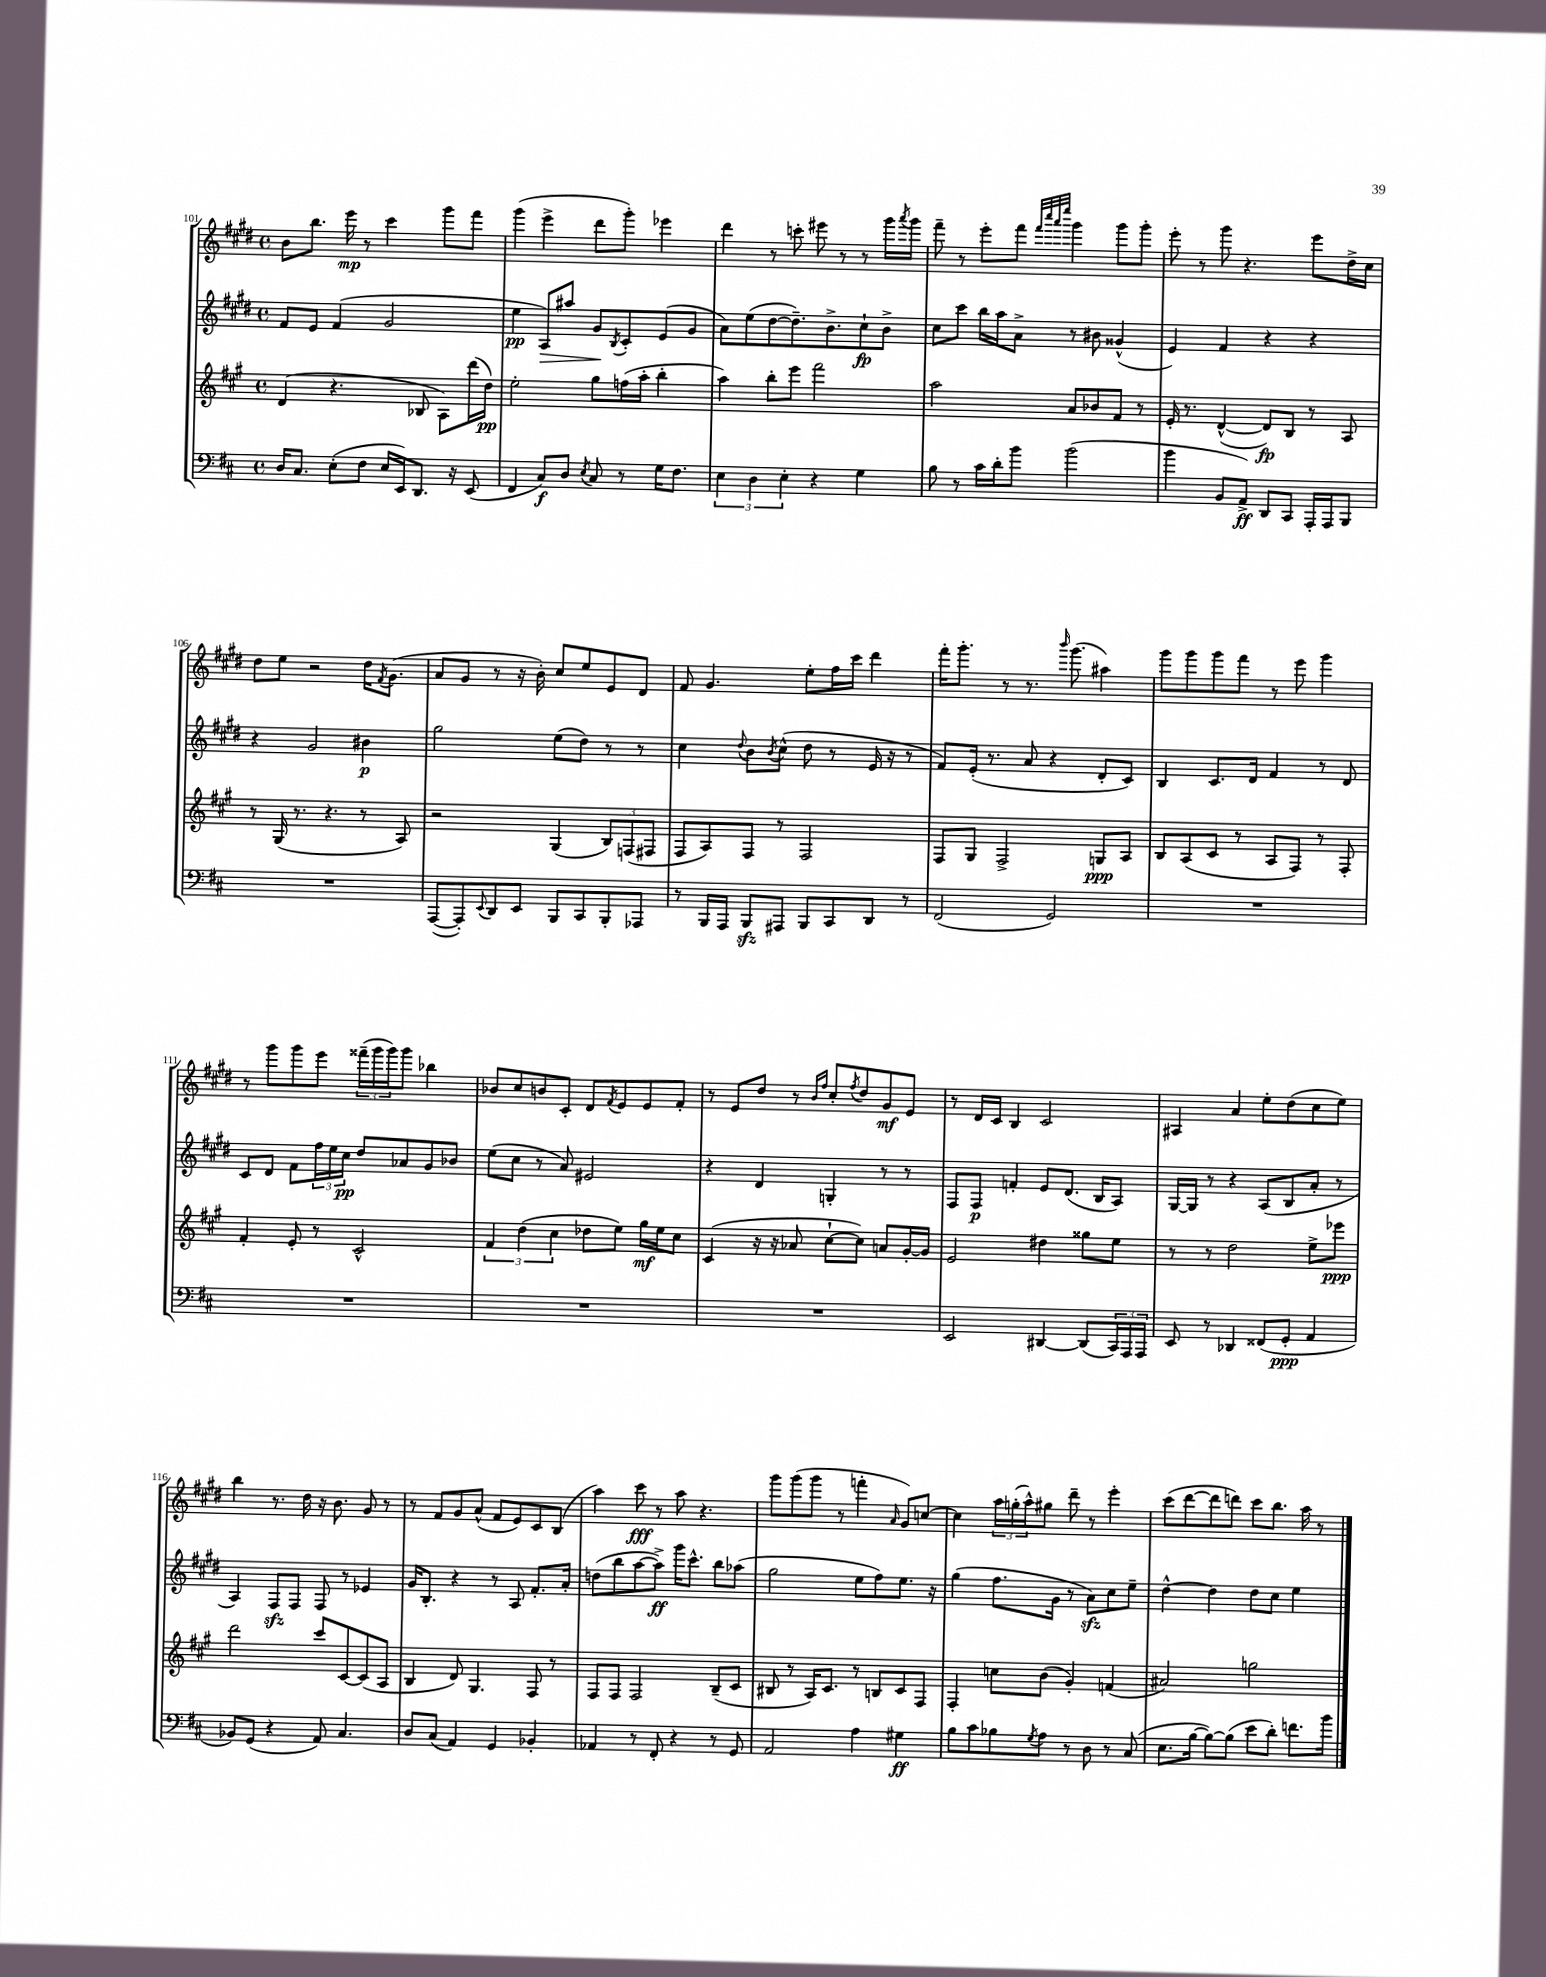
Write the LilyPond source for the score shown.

<<
\new StaffGroup <<
\new Staff = "s0" {
    \clef treble \key e \major \defaultTimeSignature \time 4/4
    b'8 b''8. e'''16\mp r8 cis'''4 gis'''8 fis'''8 |
    gis'''4( e'''4-> dis'''8 gis'''8-.) ees'''4 |
    dis'''4 r8 c'''8-. eis'''8 r8 r8 gis'''16 \acciaccatura { a'''8 } gis'''16 |
    fis'''8-- r8 e'''8-. fis'''8 \grace { fis'''32 cis''''32 a'''32 e''''32 } gis'''4 gis'''8 gis'''8-. |
    e'''8-. r8 gis'''8 r4. e'''8 dis''16-> cis''16 |
    dis''8 e''8 r2 dis''16 \acciaccatura { fis'8 } gis'8.( |
    a'8 gis'8 r8 r16 b'16-.) cis''8 e''8 e'8 dis'8 |
    fis'8 gis'4. e''8-. fis''16 cis'''16 dis'''4 |
    fis'''16-. gis'''8.-. r8 r8. \grace { b'''16 } gis'''8.( ais''4) |
    gis'''8 gis'''8 gis'''8 fis'''8 r8 e'''8 gis'''4 |
    r8 gis'''8 gis'''8 e'''8 \tuplet 3/2 { fisis'''16--( gis'''16 gis'''16) } gis'''8 bes''4 |
    bes'8 cis''8 b'8 cis'8-. dis'8 \acciaccatura { fis'8 } e'8 e'8 fis'8-. |
    r8 e'8 dis''8 r8 \grace { b'16 fis''16 } cis''8-. \acciaccatura { fis''8 } dis''8 gis'8\mf e'8 |
    r8 dis'16 cis'16 b4 cis'2 |
    ais4 a'4 e''8-. dis''8( cis''8 e''8) |
    b''4 r8. dis''16 r16 b'8. gis'8 r8 |
    r8 fis'8 gis'8 a'8-^( fis'8 e'8) cis'8 b8( |
    a''4) cis'''8\fff r8 a''8 r4. |
    gis'''8 gis'''8( gis'''8 r8 f'''4-. \grace { a'16 } gis'8) c''8~ |
    c''4 \tuplet 3/2 { a''16 g''16-.( a''16-^) } gis''8 dis'''8-- r8 e'''4-. |
    cis'''8( dis'''8~ dis'''8 d'''8) cis'''8 b''8. a''16 r8 \bar "|." |
}
\new Staff = "s1" {
    \clef treble \key e \major \defaultTimeSignature \time 4/4
    fis'8 e'8 fis'4( gis'2 |
    e''4\pp a8\>) ais''8 gis'8\! \acciaccatura { b8 } cis'8-. e'8( gis'8 |
    a'8) e''8( dis''8~ dis''8.--) b'8.-> cis''8-!\fp b'8-> |
    cis''8 cis'''8 b''16 a''16 a'8-> r8 bis'8 gisis'4-^( |
    e'4) fis'4 r4 r4 |
    r4 gis'2 bis'4\p |
    gis''2 e''8( dis''8) r8 r8 |
    cis''4 \appoggiatura { dis''8 } b'8 \acciaccatura { b'8 } cis''8-^( dis''8 r8 e'16 r16 r8 |
    fis'8) e'16-.( r8. a'8 r4 dis'8-. cis'8) |
    b4 cis'8. dis'16 fis'4 r8 dis'8 |
    cis'8 dis'8 fis'8 \tuplet 3/2 { fis''16 e''16 cis''16\pp } dis''8 aes'8 gis'8 bes'8 |
    e''8( cis''8 r8 a'8) eis'2 |
    r4 dis'4 g4-. r8 r8 |
    fis8 fis8\p f'4-. e'8 dis'8.( b16 a8) |
    gis16~ gis16 r8 r4 a8( b8 a'8-. r8 |
    a4) fis8\sfz fis8 fis8 r8 ees'4 |
    gis'16 b8.-. r4 r8 a8 fis'8.-. a'16-. |
    d''8( b''8 a''8~ a''8->\ff) gis'''16 cis'''8.-^ b''8 aes''8( |
    gis''2 e''8 fis''8) e''8. r16 |
    gis''4( fis''8. gis'16 r8 a'8\sfz) cis''8 e''8-- |
    dis''4~-^ dis''4 dis''8 cis''8 e''4 \bar "|." |
}
\new Staff = "s2" {
    \clef treble \key a \major \defaultTimeSignature \time 4/4
    d'4( r4. bes8 a8) d'''16( d''16\pp) |
    e''2-. gis''8 f''16( a''16-. b''4-. |
    a''4) b''8-. e'''8 fis'''2 |
    a''2 a'8 bes'8 fis'8 r8 |
    e'16-. r8. d'4~-^( d'8\fp) b8 r8 a8 |
    r8 gis16( r8. r4. r8 a8) |
    r2 gis4( \tuplet 3/2 { b8) f8( fis8 } |
    fis8 a8) fis8 r8 fis2 |
    fis8 gis8 fis2-> g8\ppp a8 |
    b8 a8( cis'8 r8 a8 fis8) r8 fis8-. |
    fis'4-. e'8-. r8 cis'2-^ |
    \tuplet 3/2 { fis'4 d''4( cis''4 } des''8 e''8) gis''16\mf e''16 cis''8 |
    cis'4( r16 r16 aes'8 cis''8~-! cis''8) a'8 gis'16~-. gis'16 |
    e'2 dis''4 gisis''8 e''8 |
    r8 r8 d''2 e''8-> ees'''8\ppp |
    d'''2 cis'''8 cis'8~ cis'8( a8 |
    b4 d'8) gis4. fis8 r8 |
    fis8 fis8 fis2 b8--( cis'8 |
    bis8 r8 a16) cis'8. r8 b8 cis'8 fis8 |
    fis4-. c''8 b'8( gis'4-.) f'4( |
    ais'2) g''2 \bar "|." |
}
\new Staff = "s3" {
    \clef bass \key d \major \defaultTimeSignature \time 4/4
    d16 cis8. e8-.( fis8 e16 e,16) d,8. r16 e,8( |
    fis,4 cis8\f) d8 \acciaccatura { e8 } cis8 r8 g16 fis8. |
    \tuplet 3/2 { e4 d4 e4-. } r4 g4 |
    b8 r8 cis'16 d'16-. b'8 b'2( |
    b'4 b,8 a,8->\ff) d,8 cis,8 a,,16-. a,,16 b,,8 |
    R1 |
    a,,8~( a,,8-.) \appoggiatura { e,8 } d,8 e,8 b,,8 cis,8 b,,8-. aes,,8 |
    r8 b,,16 a,,16 b,,8\sfz ais,,8 b,,8 cis,8 d,8 r8 |
    fis,2( g,2) |
    R1 |
    R1 |
    R1 |
    R1 |
    e,2 dis,4~ dis,8( \tuplet 3/2 { cis,16) a,,16 a,,16 } |
    e,8 r8 des,4 fisis,8( g,8-.\ppp a,4 |
    bes,8) g,8( r4 a,8) cis4. |
    d8 cis8( a,4) g,4 bes,4-. |
    aes,4 r8 fis,8-. r4 r8 g,8 |
    a,2 a4 gis4\ff |
    b8 cis'8 bes8 \acciaccatura { g8 } a8 r8 d8 r8 cis8( |
    e8. b16~ b8~) b8( e'8 d'8-.) f'8. b'16 \bar "|." |
}
>>
>>
\layout { \context { \Score currentBarNumber = #101 } }
